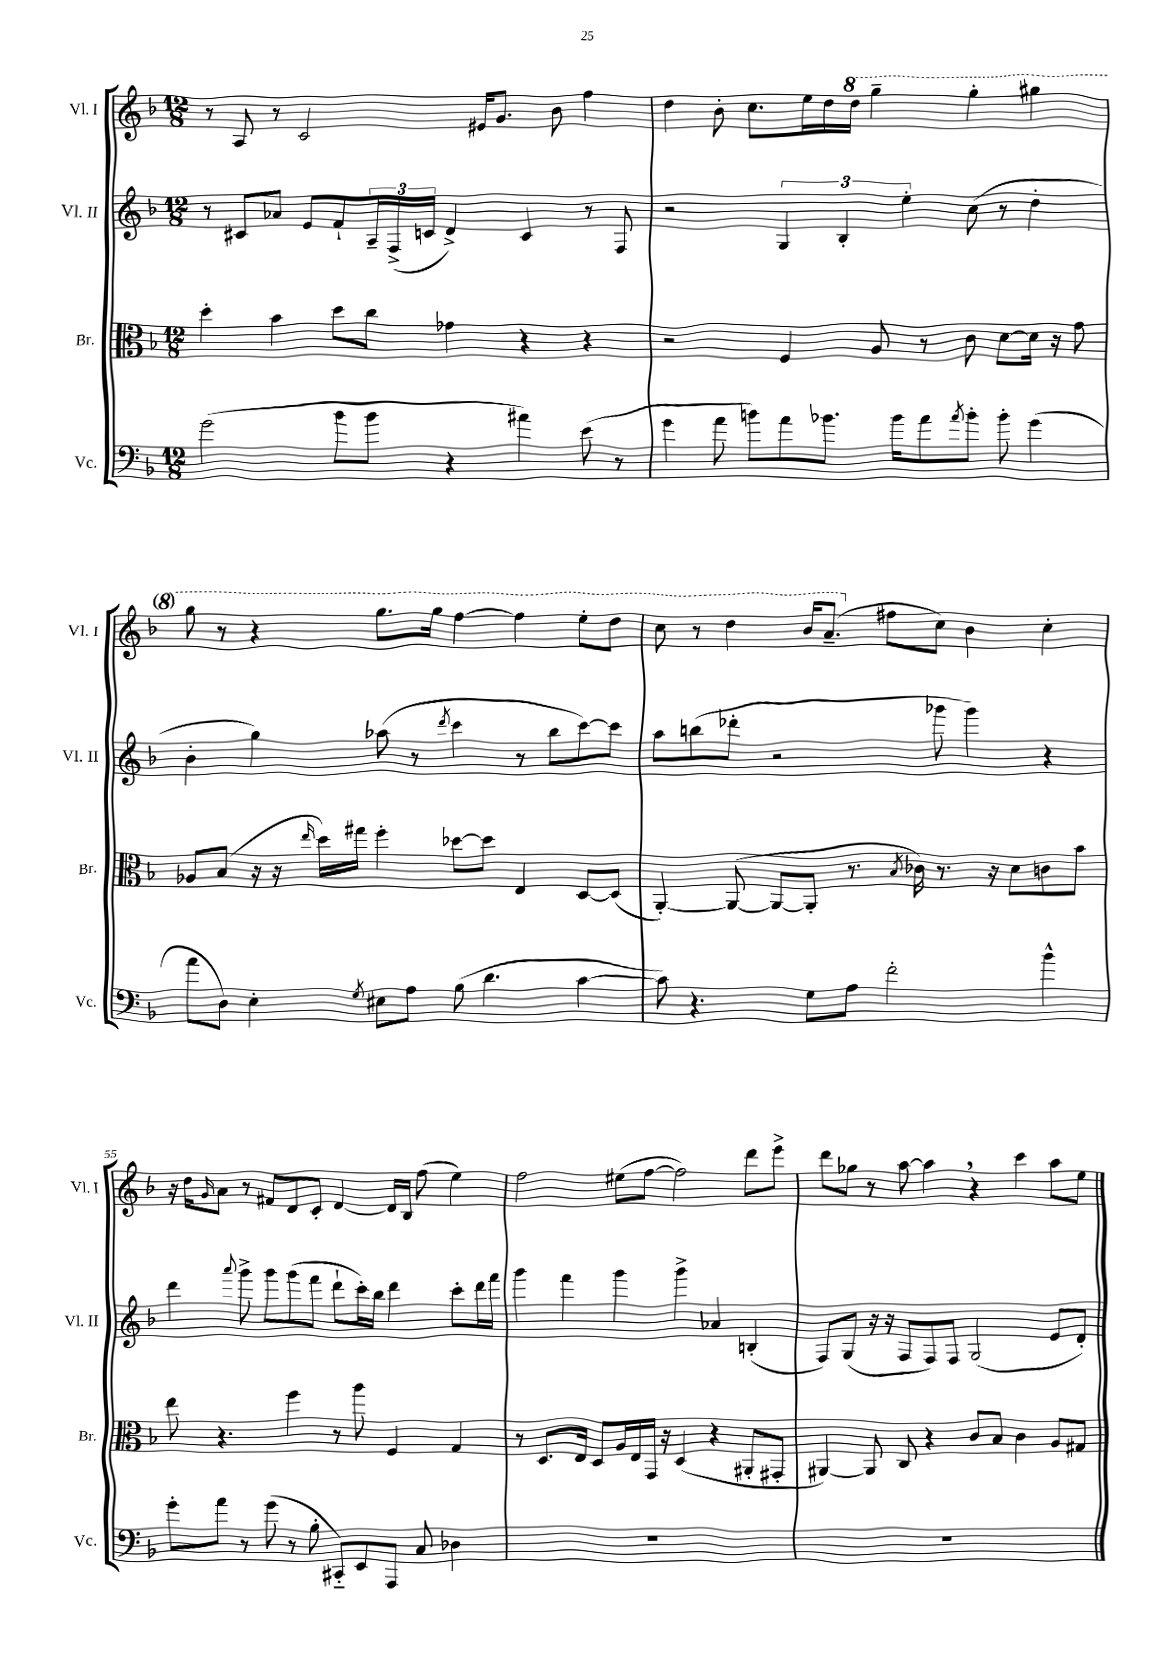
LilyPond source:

<<
\new StaffGroup <<
\new Staff = "s0" \with { instrumentName = "Vl. I" shortInstrumentName = "Vl. I" } {
    \clef treble \key f \major \numericTimeSignature \time 12/8
    r8 a8 r8 c'2 eis'16 g'8. bes'8 f''4 |
    d''4 bes'8-. c''8. e''16 d''16 \ottava #1 d'''16 g'''4-- g'''4-. gis'''4 |
    g'''8 r8 r4 g'''8. g'''16 f'''4~ f'''4 e'''8-. d'''8 |
    c'''8 r8 d'''4 bes''16 a''8.--( \ottava #0 fis''8 c''8) bes'4 c''4-. |
    r16 d''16 \grace { g'16 } a'8 r8 fis'8 d'8 c'8-. d'4~ d'16 bes16 f''8( e''4) |
    f''2 eis''8( f''8~ f''2) d'''8 e'''8-> |
    d'''8 ges''8 r8 a''8~ a''4 \breathe r4 c'''4 a''8 e''8 \bar "|." |
}
\new Staff = "s1" \with { instrumentName = "Vl. II" shortInstrumentName = "Vl. II" } {
    \clef treble \key f \major \numericTimeSignature \time 12/8
    r8 cis'8 aes'8 e'8 f'8-! \tuplet 3/2 { a16-- f16->( c'16 } d'4->) c'4 r8 f8 |
    r2 \tuplet 3/2 { g4 bes4-. e''4-. } c''8( r8 d''4-. |
    bes'4-. g''4) aes''8( r8 \acciaccatura { d'''8 } c'''4 r8 bes''8 c'''8~) c'''8 |
    a''8 b''8( des'''8-. r2 ges'''8 ges'''4) r4 |
    d'''4 \appoggiatura { a'''8 } g'''8-> g'''8 g'''8( f'''8 d'''8-! c'''16-.) bes''16 d'''4 c'''8-. d'''16 f'''16 |
    g'''4 f'''4 g'''4 g'''4-> aes'4 b4-.( |
    f8) g8( r16 r16 f8 f8) f8 g2( e'8 d'8-.) \bar "|." |
}
\new Staff = "s2" \with { instrumentName = "Br." shortInstrumentName = "Br." } {
    \clef alto \key f \major \numericTimeSignature \time 12/8
    d''4-. bes'4 d''8 c''8 ges'4 r4 r4 |
    r2 f4 a8 r8 c'8 d'8~ d'16 r16 g'8 |
    aes8 bes8( r16 r16 \grace { e''16 } d''16) gis''16 f''4-. des''8~ des''8 e4 d8~ d8( |
    a,4~-.) a,8~( a,8~ a,8-. r8. \acciaccatura { bes8 } ces'16) r8. r16 d'8 c'8 bes'8 |
    e''8 r4. f''4 r8 a''8 f4 g4 |
    r8 d8. e16 d8 a16 e16 g,16 r16 d4( r4 ais,8-. gis,8-. |
    ais,4~) ais,8 c8 r4 c'8 bes8 c'4 a8 gis8 \bar "|." |
}
\new Staff = "s3" \with { instrumentName = "Vc." shortInstrumentName = "Vc." } {
    \clef bass \key f \major \numericTimeSignature \time 12/8
    g'2( bes'8 bes'8 r4 ais'4) e'8( r8 |
    g'4 a'8 b'8) a'8 bes'8. bes'16 a'8 \acciaccatura { a'8 } bes'8-. bes'8-. g'4( |
    a'8 d8) e4-. \acciaccatura { g8 } eis8 a8 bes8( d'4. c'4~ |
    c'8) r4. g8 a8 f'2-. bes'4-^ |
    g'8-. a'8 r8 g'8( r8 bes8-. cis,8-_) e,8 a,,8 c8 des4 |
    R1. |
    R1. \bar "|." |
}
>>
>>
\layout { \context { \Score currentBarNumber = #51 \override BarNumber.break-visibility = ##(#f #t #t) barNumberVisibility = #(every-nth-bar-number-visible 5) } }
